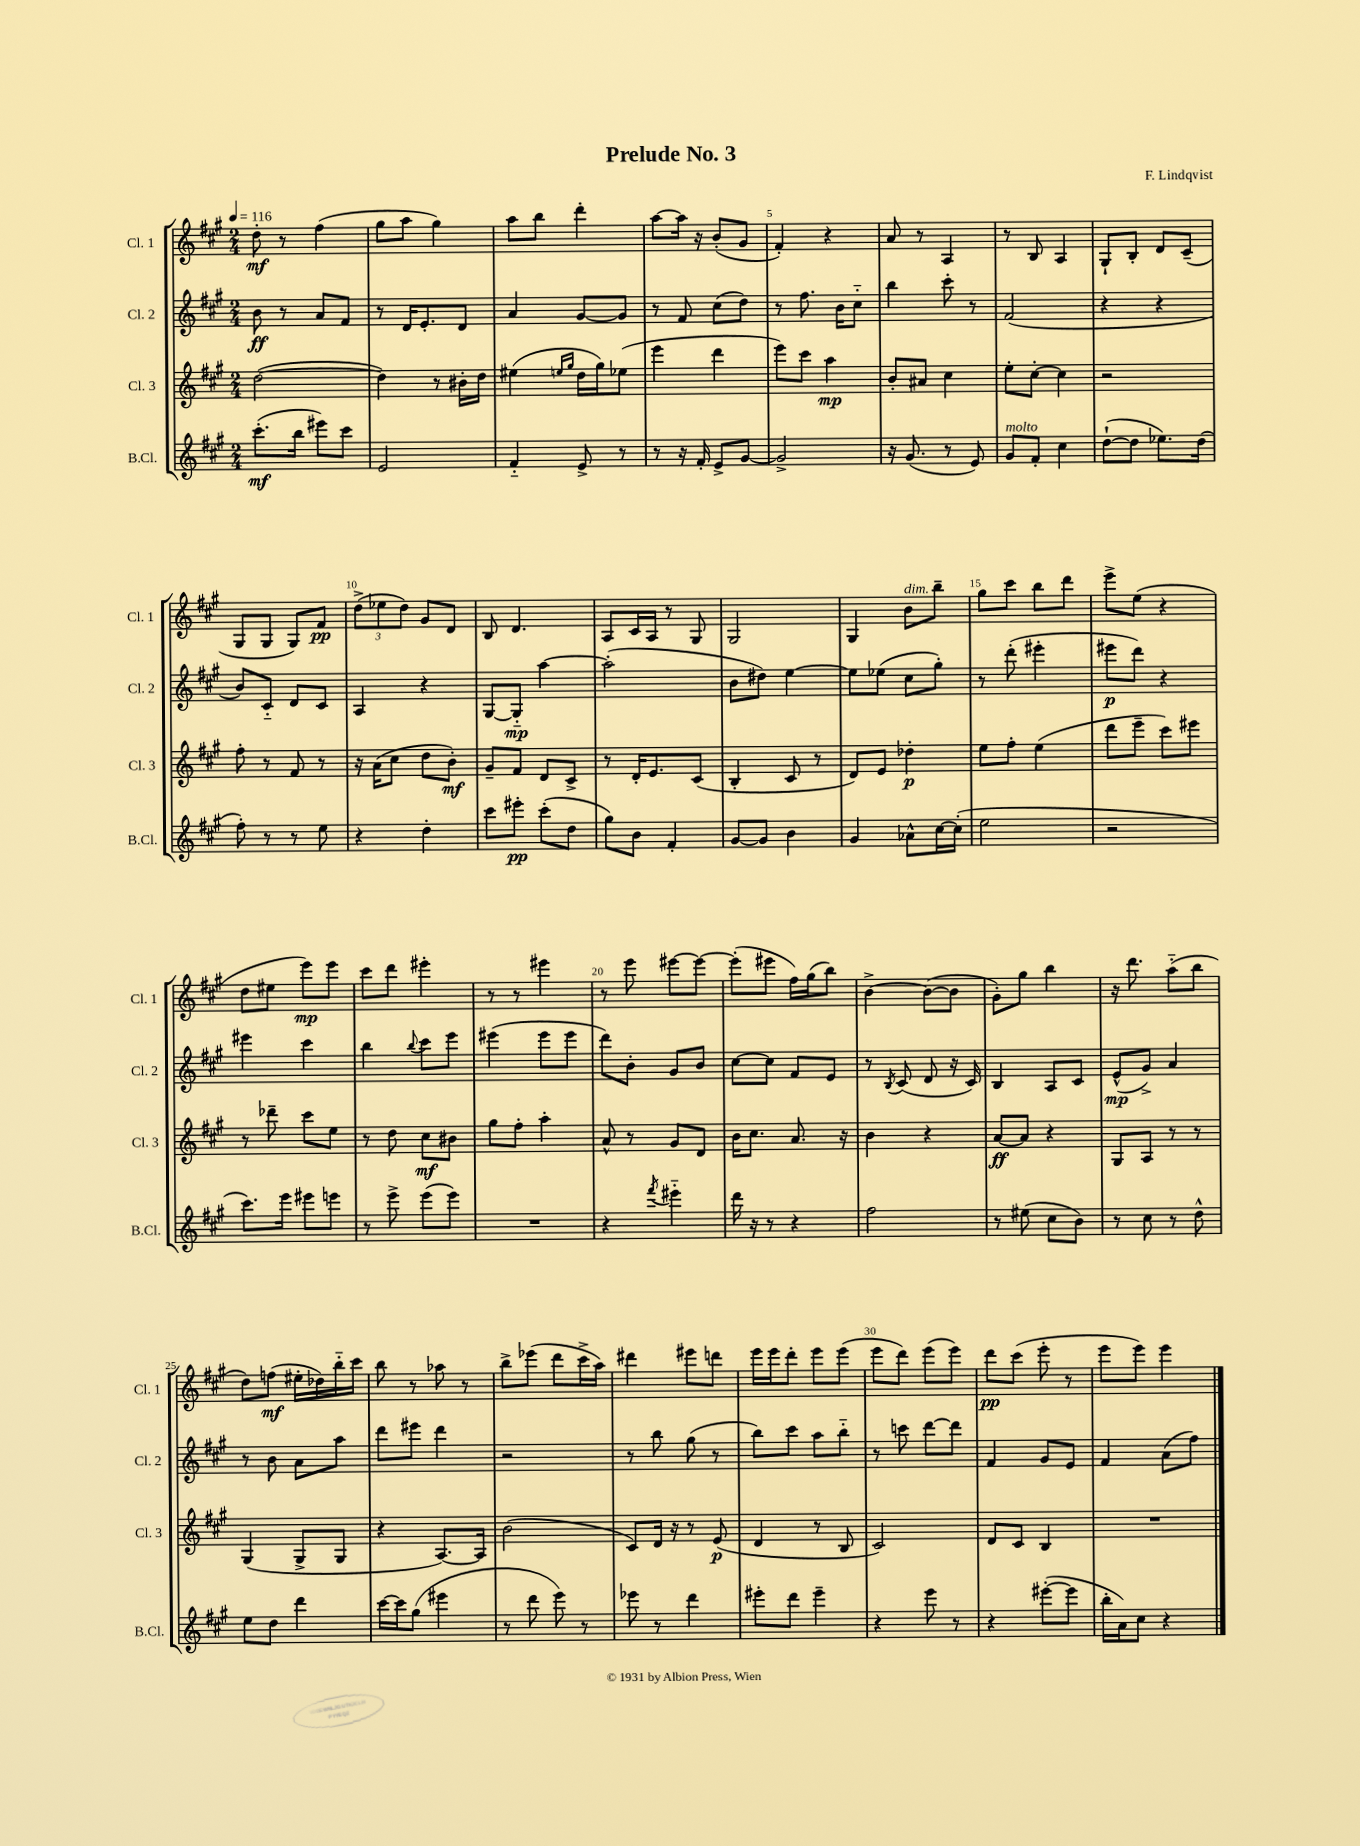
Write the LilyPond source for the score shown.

\header { title = "Prelude No. 3" composer = "F. Lindqvist" }
<<
\new StaffGroup <<
\new Staff = "s0" \with { instrumentName = "Cl. 1" shortInstrumentName = "Cl. 1" } {
    \clef treble \key a \major \numericTimeSignature \time 2/4 \tempo 4 = 116
    d''8-.\mf r8 fis''4( |
    gis''8 a''8 gis''4) |
    a''8 b''8 d'''4-. |
    a''8~ a''16 r16 b'8-.( gis'8 |
    fis'4-.) r4 |
    a'8 r8 a4 |
    r8 b8 a4 |
    gis8-! b8-. d'8 cis'8--( |
    gis8 gis8 gis8) fis'8\pp |
    \tuplet 3/2 { d''8->( ees''8 d''8) } gis'8 d'8 |
    b8 d'4. |
    a8 cis'16 a16 r8 gis8 |
    gis2 |
    gis4 b'8^\markup { \italic "dim." } b''8-- |
    gis''8 cis'''8 b''8 d'''8 |
    e'''8-> e''8( r4 |
    d''8 eis''8 e'''8\mp) e'''8 |
    cis'''8 d'''8 eis'''4-. |
    r8 r8 eis'''4 |
    r8 e'''8 eis'''8~ eis'''8~ |
    eis'''8-.( eis'''8 fis''16) gis''16( b''8) |
    b'4~-> b'8~( b'8 |
    gis'8-.) gis''8 b''4 |
    r16 d'''8. a''8-_( b''8 |
    d''8) f''8\mf( eis''16-. des''16) b''16-_ cis'''16 |
    b''8 r8 aes''8 r8 |
    b''8-> ees'''8( d'''8 cis'''16-> a''16) |
    dis'''4 eis'''8 d'''8 |
    e'''16 e'''16 d'''8-. e'''8 e'''8( |
    e'''8 d'''8) e'''8( e'''8) |
    d'''8\pp cis'''8( e'''8-. r8 |
    e'''8 e'''8) e'''4 \bar "|." |
}
\new Staff = "s1" \with { instrumentName = "Cl. 2" shortInstrumentName = "Cl. 2" } {
    \clef treble \key a \major \numericTimeSignature \time 2/4
    b'8\ff r8 a'8 fis'8 |
    r8 d'16 e'8.-. d'8 |
    a'4 gis'8~ gis'8 |
    r8 fis'8 cis''8( d''8) |
    r8 fis''8. b'16 cis''8-_ |
    b''4 cis'''8-. r8 |
    fis'2( |
    r4 r4 |
    b'8) cis'8-_ d'8 cis'8 |
    a4 r4 |
    gis8~ gis8-_\mp a''4~ |
    a''2-.( |
    b'8 dis''8) e''4~ |
    e''8 ees''8( cis''8 gis''8-.) |
    r8 d'''8-.( eis'''4-. |
    eis'''8\p d'''8) r4 |
    eis'''4 cis'''4 |
    b''4 \appoggiatura { b''8 } cis'''8 e'''8 |
    eis'''4( eis'''8 eis'''8 |
    d'''8) b'8-. gis'8 b'8 |
    cis''8~ cis''8 fis'8 e'8 |
    r8 \acciaccatura { b8 } cis'8( d'8 r16 cis'16) |
    b4 a8 cis'8 |
    e'8-^\mp( gis'8->) a'4 |
    r8 b'8 a'8 a''8 |
    d'''8 eis'''8 d'''4 |
    r2 |
    r8 b''8 gis''8( r8 |
    b''8) cis'''8 a''8 b''8-_ |
    r8 c'''8 d'''8~ d'''8 |
    fis'4 gis'8 e'8 |
    fis'4 a'8( fis''8) \bar "|." |
}
\new Staff = "s2" \with { instrumentName = "Cl. 3" shortInstrumentName = "Cl. 3" } {
    \clef treble \key a \major \numericTimeSignature \time 2/4
    d''2~( |
    d''4) r8 bis'16-. d''16 |
    eis''4( \grace { e''16 gis''16 } d''16 gis''16) ees''8( |
    e'''4 d'''4 |
    e'''8) cis'''8 a''4\mp |
    b'8-. ais'8 cis''4 |
    e''8-. cis''8~-. cis''4 |
    r2 |
    fis''8-. r8 fis'8 r8 |
    r16 a'16( cis''8 d''8 b'8-.\mf) |
    gis'8-- fis'8 d'8 cis'8-> |
    r8 d'16-. e'8. cis'8( |
    b4-. cis'8 r8 |
    d'8) e'8 des''4-.\p |
    e''8 fis''8-. e''4( |
    d'''8 e'''8-- cis'''8) eis'''8 |
    r8 des'''8-- cis'''8 e''8 |
    r8 d''8 cis''8\mf bis'8 |
    gis''8 fis''8-. a''4-. |
    a'8-^ r8 gis'8 d'8 |
    b'16 cis''8. a'8. r16 |
    b'4 r4 |
    a'8~\ff a'8 r4 |
    gis8 a8 r8 r8 |
    gis4( gis8-> gis8 |
    r4 a8.~) a16 |
    b'2( |
    cis'8) d'16 r16 r8 e'8\p( |
    d'4 r8 b8 |
    cis'2) |
    d'8 cis'8 b4 |
    R2 \bar "|." |
}
\new Staff = "s3" \with { instrumentName = "B.Cl." shortInstrumentName = "B.Cl." } {
    \clef treble \key a \major \numericTimeSignature \time 2/4
    cis'''8.-.\mf( b''16 eis'''8) cis'''8 |
    e'2 |
    fis'4-_ e'8-> r8 |
    r8 r16 fis'16-. e'8-> gis'8~ |
    gis'2-> |
    r16 gis'8.( r8 e'8) |
    gis'8^\markup { \italic "molto" } fis'8-. cis''4 |
    d''8~-!( d''8 ees''8.) d''16( |
    fis''8-.) r8 r8 e''8 |
    r4 d''4-. |
    cis'''8 eis'''8-.\pp cis'''8-.( d''8 |
    gis''8) b'8 fis'4-. |
    gis'8~ gis'8 b'4 |
    gis'4 aes'8-^ cis''16~ cis''16-.( |
    e''2 |
    r2 |
    cis'''8.) e'''16 eis'''8 e'''8 |
    r8 e'''8-> e'''8( e'''8) |
    R2 |
    r4 \acciaccatura { fis'''8 } eis'''4-_ |
    d'''16 r16 r8 r4 |
    fis''2 |
    r8 eis''8( cis''8 b'8) |
    r8 cis''8 r8 d''8-^ |
    e''8 d''8 d'''4 |
    cis'''16~ cis'''16 gis''8( eis'''4 |
    r8 d'''8 e'''8) r8 |
    ees'''8 r8 d'''4 |
    eis'''8-. d'''8 eis'''4-- |
    r4 e'''8 r8 |
    r4 eis'''8~-.( eis'''8 |
    b''16-. a'16) cis''8 r4 \bar "|." |
}
>>
>>
\layout { \context { \Score \override BarNumber.break-visibility = ##(#f #t #t) barNumberVisibility = #(every-nth-bar-number-visible 5) } }
